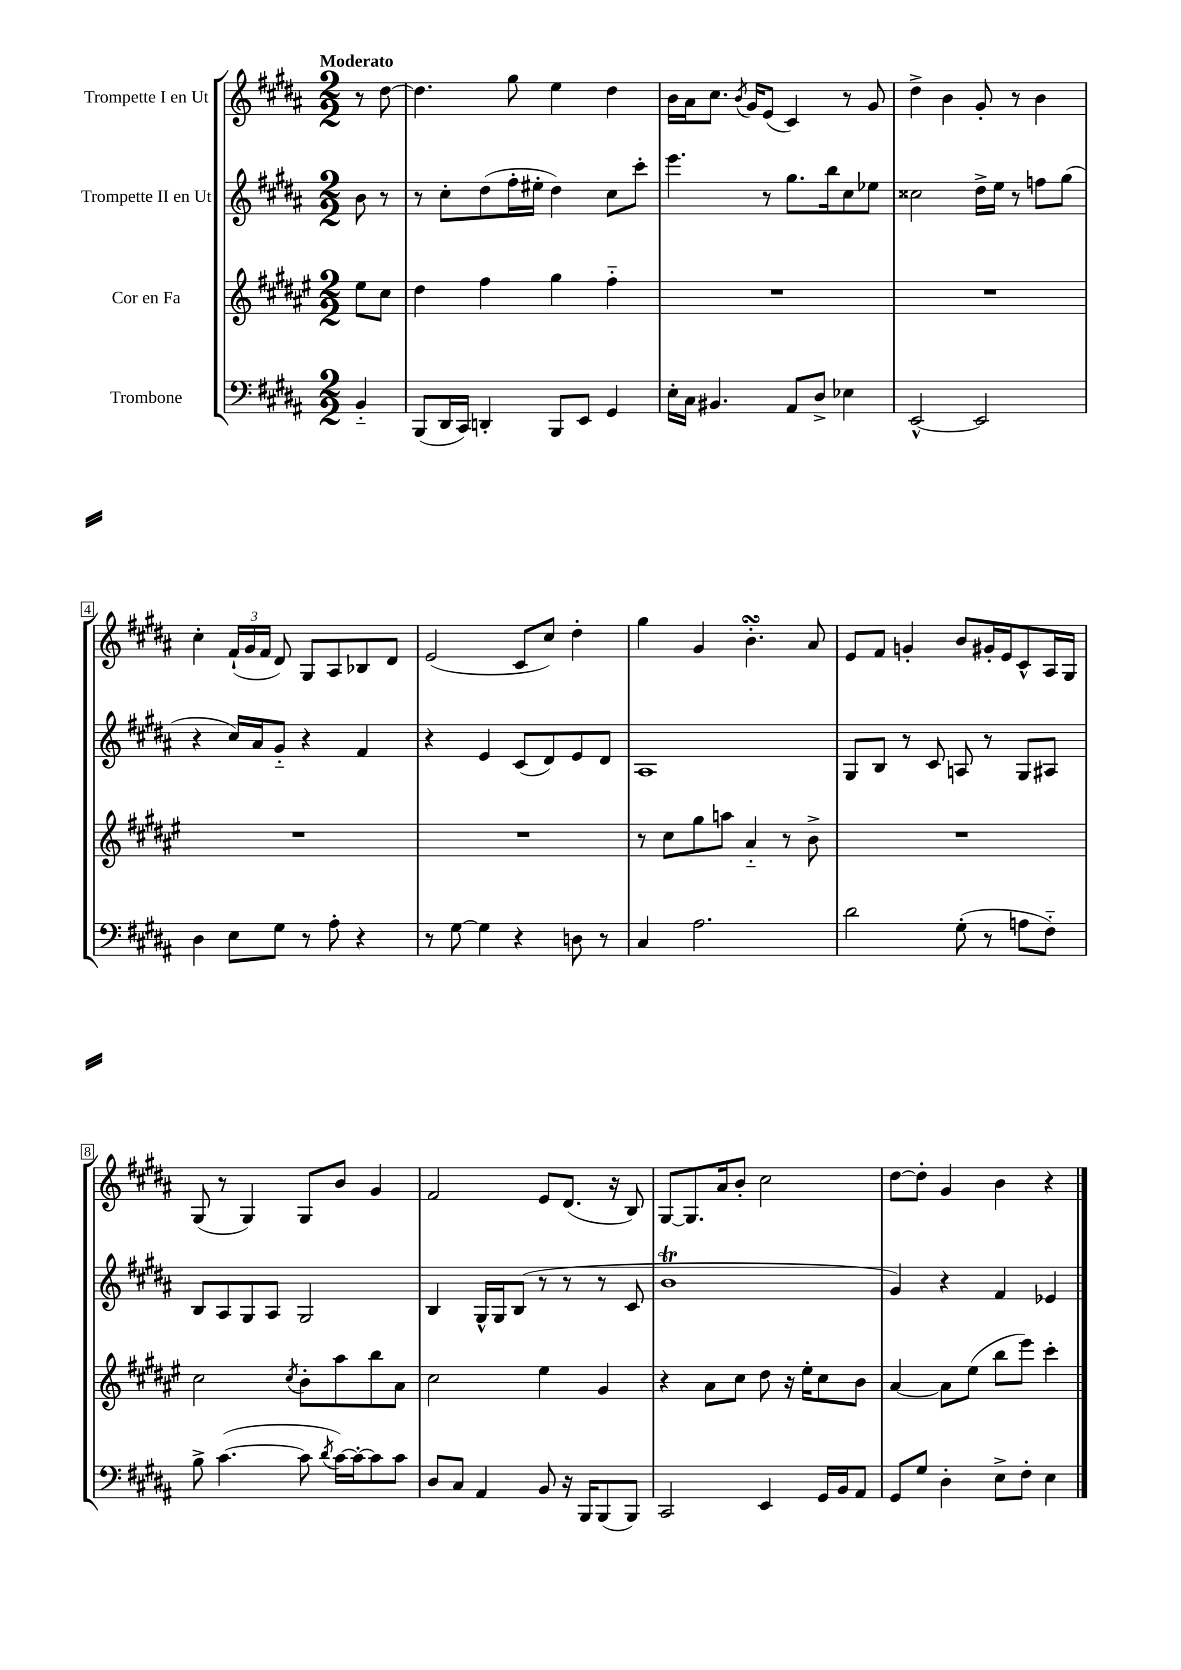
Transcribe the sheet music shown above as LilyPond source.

<<
\new StaffGroup <<
\new Staff = "s0" \with { instrumentName = "Trompette I en Ut" } {
    \clef treble \key b \major \numericTimeSignature \time 2/2 \partial 4 \tempo "Moderato"
    \autoBeamOff r8 dis''8~ |
    dis''4. gis''8 e''4 dis''4 |
    b'16[ ais'16 cis''8.] \acciaccatura { b'8 } gis'16[ e'8]( cis'4) r8 gis'8 |
    dis''4-> b'4 gis'8-. r8 b'4 |
    cis''4-. \tuplet 3/2 { fis'16[-!( gis'16 fis'16] } dis'8) gis8[ ais8 bes8 dis'8] |
    e'2( cis'8[ cis''8]) dis''4-. |
    gis''4 gis'4 b'4.-.\turn ais'8 |
    e'8[ fis'8] g'4-. b'8[ gis'16-. e'16 cis'8-^ ais16 gis16] |
    gis8( r8 gis4) gis8[ b'8] gis'4 |
    fis'2 e'8[ dis'8.]( r16 b8) |
    gis8[~ gis8. ais'16 b'8]-. cis''2 |
    dis''8[~ dis''8]-. gis'4 b'4 r4 \bar "|." |
}
\new Staff = "s1" \with { instrumentName = "Trompette II en Ut" } {
    \clef treble \key b \major \numericTimeSignature \time 2/2 \partial 4
    \autoBeamOff b'8 r8 |
    r8 cis''8[-. dis''8( fis''16-. eis''16]-. dis''4) cis''8[ cis'''8]-. |
    e'''4. r8 gis''8.[ b''16 cis''8 ees''8] |
    cisis''2 dis''16[-> e''16] r8 f''8[ gis''8]( |
    r4 cis''16[) ais'16 gis'8]-_ r4 fis'4 |
    r4 e'4 cis'8[( dis'8) e'8 dis'8] |
    ais1 |
    gis8[ b8] r8 cis'8 a8 r8 gis8[ ais8] |
    b8[ ais8 gis8 ais8] gis2 |
    b4 gis16[-^ gis16 b8]( r8 r8 r8 cis'8 |
    b'1\trill |
    gis'4) r4 fis'4 ees'4 \bar "|." |
}
\new Staff = "s2" \with { instrumentName = "Cor en Fa" } {
    \clef treble \key fis \major \numericTimeSignature \time 2/2 \partial 4
    \autoBeamOff eis''8[ cis''8] |
    dis''4 fis''4 gis''4 fis''4-_ |
    R1 |
    R1 |
    R1 |
    R1 |
    r8 cis''8[ gis''8 a''8] ais'4-_ r8 b'8-> |
    R1 |
    cis''2 \acciaccatura { cis''8 } b'8[-. ais''8 b''8 ais'8] |
    cis''2 eis''4 gis'4 |
    r4 ais'8[ cis''8] dis''8 r16 eis''16[-. cis''8 b'8] |
    ais'4~ ais'8[ eis''8]( b''8[ eis'''8]) cis'''4-. \bar "|." |
}
\new Staff = "s3" \with { instrumentName = "Trombone" } {
    \clef bass \key b \major \numericTimeSignature \time 2/2 \partial 4
    \autoBeamOff b,4-_ |
    b,,8[( dis,16 cis,16]) d,4-. b,,8[ e,8] gis,4 |
    e16[-. cis16] bis,4. ais,8[ dis8]-> ees4 |
    e,2~-^ e,2 |
    dis4 e8[ gis8] r8 ais8-. r4 |
    r8 gis8~ gis4 r4 d8 r8 |
    cis4 ais2. |
    dis'2 gis8-.( r8 a8[ fis8]-_) |
    b8-> cis'4.~( cis'8 \acciaccatura { dis'8 } cis'16[~) cis'16~-. cis'8 cis'8] |
    dis8[ cis8] ais,4 b,8 r16 b,,16[ b,,8( b,,8]) |
    cis,2 e,4 gis,16[ b,16 ais,8] |
    gis,8[ gis8] dis4-. e8[-> fis8]-. e4 \bar "|." |
}
>>
>>
\layout { \context { \Score \override BarNumber.stencil = #(make-stencil-boxer 0.1 0.3 ly:text-interface::print) } }
